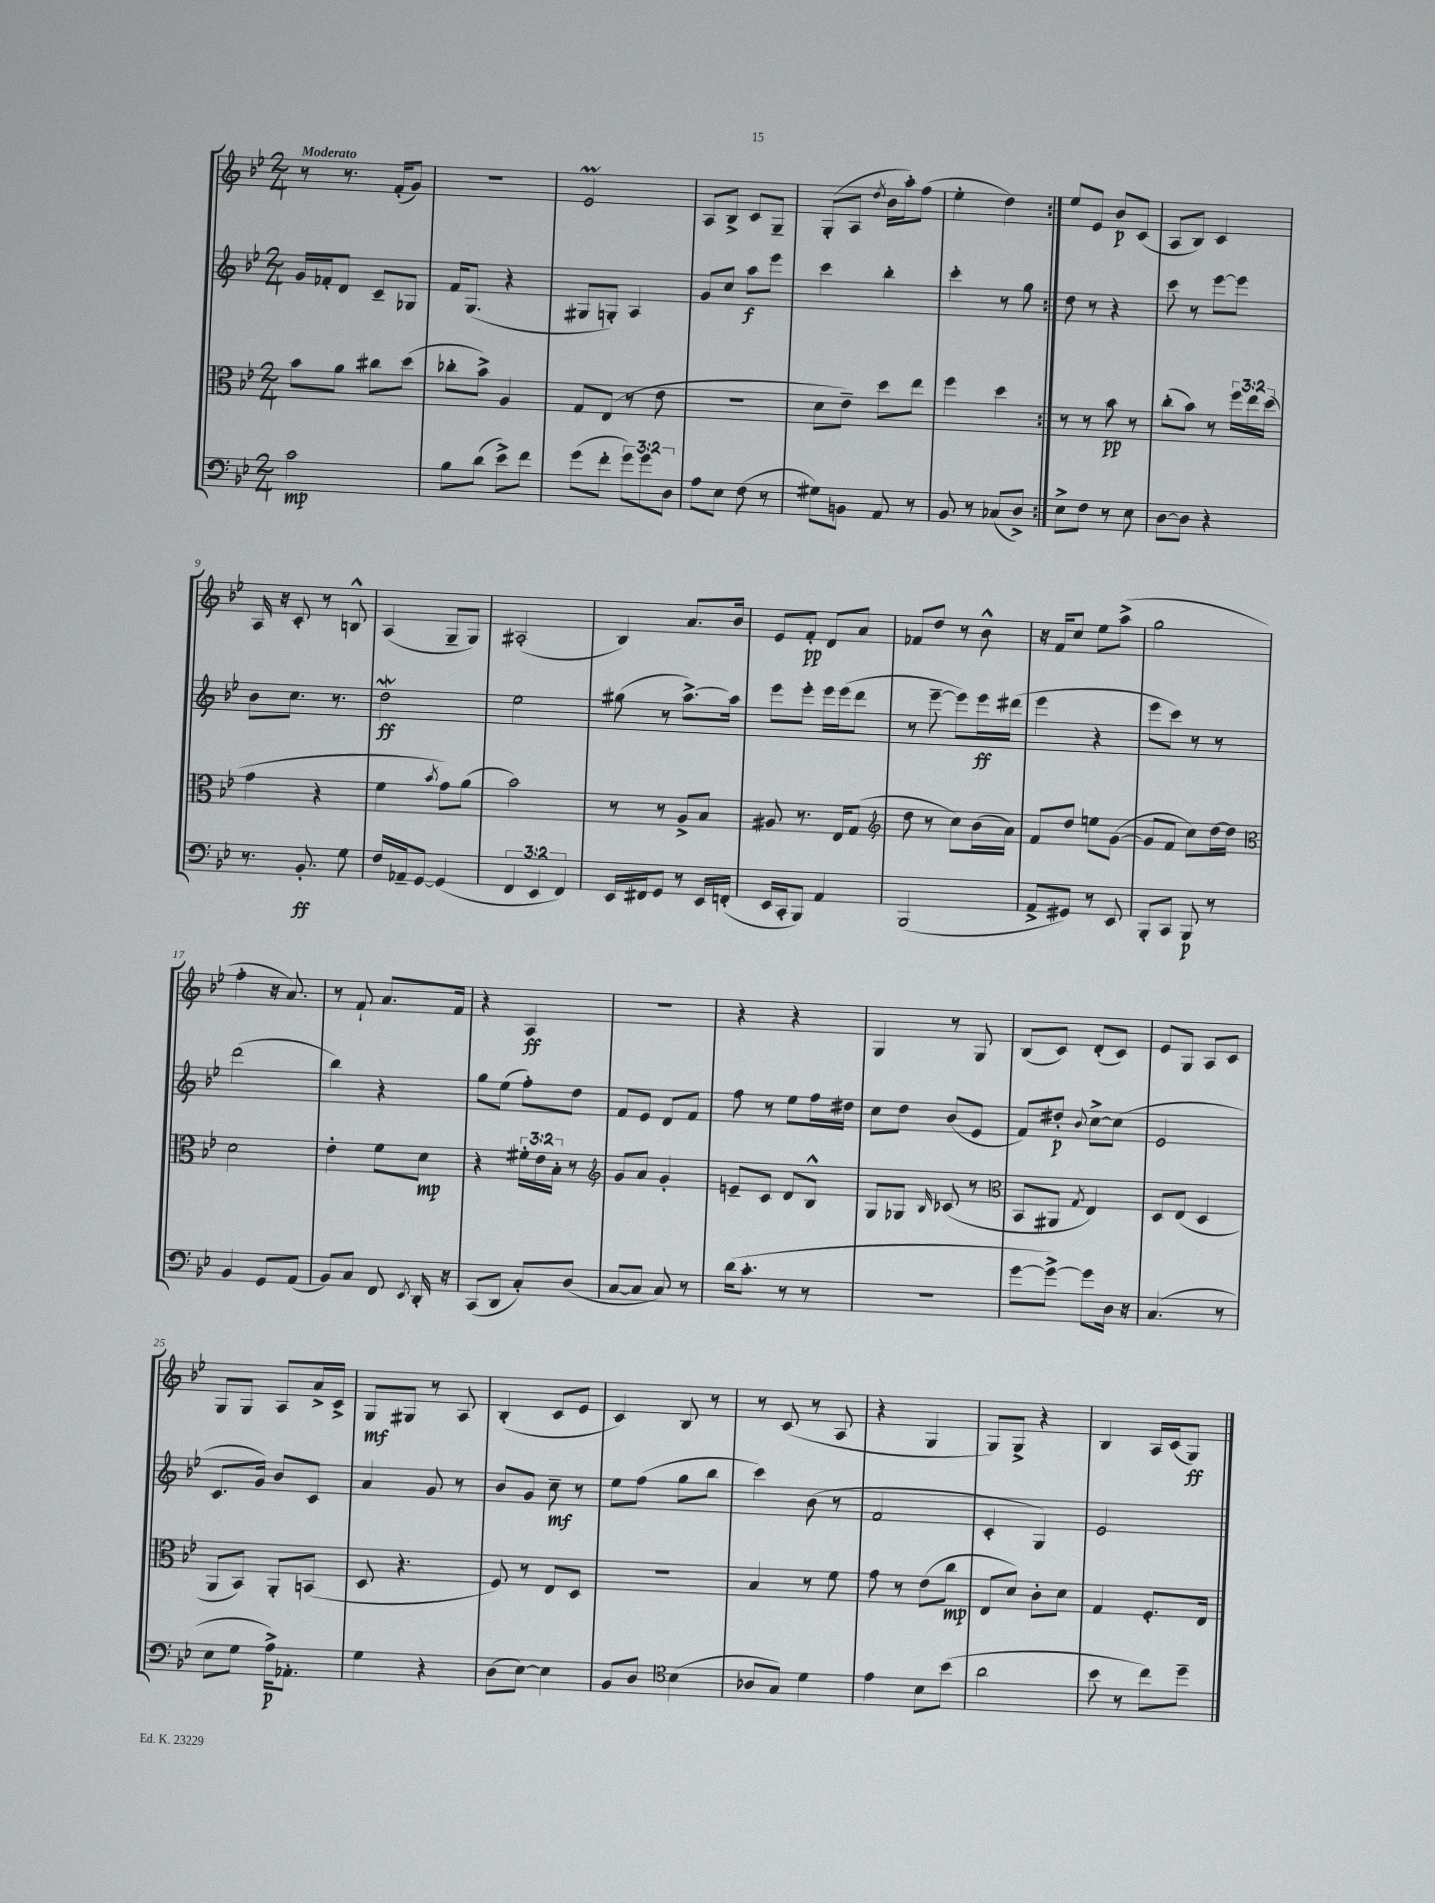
<<
\new StaffGroup <<
\new Staff = "s0" {
    \clef treble \key bes \major \numericTimeSignature \time 2/4 \tempo "Moderato"
    \autoBeamOff \repeat volta 2 { r8 r8. f'16[-.( g'8]) |
    R2 |
    ees'2\prall |
    a8[ bes8]-> c'8[ g8]-- |
    g8[-.( a8] \acciaccatura { d''8 } bes'16[ a''16-.) f''8]( |
    ees''4-. d''4) | }
    ees''8[ ees'8] bes'8[\p c'8]( |
    a8[ bes8]) c'4 |
    a16 r16 c'8-. r8 b8-^ |
    a4( g8[-- g8]) |
    ais2-.( |
    bes4) a'8.[ bes'16] |
    ees'8[ f'8]-.\pp d'8[ a'8] |
    fes'8[ d''8] r8 bes'8-^ |
    r16 f'16[ c''8] ees''8[ a''8]->( |
    g''2 |
    f''4-. r16 a'8.) |
    r8 f'8-! a'8.[ f'16] |
    r4 a4\ff |
    r2 |
    r4 r4 |
    g4 r8 g8 |
    bes8[( c'8]) d'8[-.( c'8]) |
    ees'8[ g8] a8[ c'8] |
    g8[ g8] a8[ a'16-> c'16]-> |
    g8[\mf gis8] r8 a8 |
    bes4-.( c'8[ ees'8] |
    c'4) bes8 r8 |
    r8 c'8( r8 a8 |
    r4 g4 |
    g8[) g8]-> r4 |
    bes4 a16[ c'16( g8]\ff) \bar "|." |
}
\new Staff = "s1" {
    \clef treble \key bes \major \numericTimeSignature \time 2/4
    \autoBeamOff \repeat volta 2 { g'16[ fes'16-. d'8] c'8[-- ges8] |
    f'16[ g8.]( r4 |
    gis8[ g8]-.) a4 |
    g'8[ c''8] a''8[\f ees'''8] |
    c'''4 bes''4-. |
    c'''4-. r8 g''8 | }
    d''8 r8 r4 |
    c'''8 r8 ees'''8[~ ees'''8] |
    bes'8[ c''8.] r8. |
    d''2\mordent\ff |
    ees''2 |
    gis''8( r8 a''8.[~->) a''16] |
    ees'''8[ ees'''8]-. ees'''16[ ees'''16( d'''8] |
    r8 ees'''8~-- ees'''8[) ees'''16\ff dis'''16]( |
    ees'''4 r4 |
    ees'''8[ c'''8]) r8 r8 |
    d'''2( |
    bes''4) r4 |
    g''8[ ees''8]( f''8[-.) d''8] |
    f'8[ ees'8] d'8[ f'8] |
    f''8 r8 ees''8[ f''16 dis''16] |
    c''8[ d''8] bes'8[( ees'8] |
    f'8[) dis''8]-.\p \appoggiatura { bes'8 } c''8[~-> c''8]( |
    ees'2 |
    c'8.[ g'16]) bes'8[ c'8] |
    a'4 g'8 r8 |
    bes'8[ g'8] c''8--\mf r8 |
    ees''8[ f''8]( g''8[ bes''8] |
    c'''4) bes'8( r8 |
    f'2 |
    c'4-. g4) |
    ees'2 \bar "|." |
}
\new Staff = "s2" {
    \clef alto \key bes \major \numericTimeSignature \time 2/4 \override Staff.TupletNumber.text = #tuplet-number::calc-fraction-text
    \autoBeamOff \repeat volta 2 { bes'8[ a'8] cis''8[ d''8]( |
    ces''8[-. bes'8]->) a4 |
    g8[ ees8]( r8 ees'8 |
    R2 |
    d'8[ ees'8]--) d''8[ ees''8] |
    f''4 d''4 | }
    r8 r8 bes'8\pp r8 |
    c''8[-.( bes'8]) r8 \tuplet 3/2 { f''16[ ees''16 d''16]( } |
    g'4 r4 |
    f'4 \acciaccatura { bes'8 } g'8[) a'8]( |
    bes'2) |
    r8 r8 a8[-> bes8] |
    ais8 r8. ees16[ g8]( |
    \clef treble d''8 r8 c''8[) bes'16( a'16]) |
    f'8[ d''8] e''8[ g'8]~( |
    g'8[ f'8] c''8[) d''16~ d''16] |
    \clef alto d'2 |
    ees'4-. f'8[ d'8]\mp |
    r4 \tuplet 3/2 { fis'16[-. ees'16 bes16]-. } r8 |
    \clef treble g'8[ a'8] g'4-. |
    e'8[-- c'8] d'8[ bes8]-^ |
    g8[ ges8] \grace { bes16 } ces'8( r8 |
    \clef alto bes,8[ ais,8] \acciaccatura { g8 } ees4) |
    d8[ ees8]( d4 |
    a,8[ bes,8]) a,8[-. b,8]( |
    d8 r4. |
    f8) r8 ees8[ d8] |
    r2 |
    bes4 r8 f'8 |
    g'8 r8 ees'8[( c''8]\mp |
    ees8[ d'8]) c'8[-. d'8] |
    g4 f8.[-. ees16] \bar "|." |
}
\new Staff = "s3" {
    \clef bass \key bes \major \numericTimeSignature \time 2/4 \override Staff.TupletNumber.text = #tuplet-number::calc-fraction-text
    \autoBeamOff \repeat volta 2 { c'2\mp |
    bes8[ d'8]( ees'8[->) f'8] |
    g'8[( f'8]-. \tuplet 3/2 { g'8[) g'8 d8] } |
    a8[ ees8] f8( r8 |
    gis8[) b,8] a,8 r8 |
    bes,8 r8 ces8[( d8]->) | }
    ees8[-> f8] r8 ees8 |
    d8[~ d8] r4 |
    r8. bes,8.-.\ff g8 |
    f16[ aes,16-- g,8]~ g,4( |
    \tuplet 3/2 { f,4 ees,4 f,4) } |
    ees,16[ fis,16 g,8] r8 ees,16[ f,16]-.( |
    ees,16[ c,16-. bes,,8]) a,4 |
    bes,,2( |
    a,8[-> gis,8]) r8 ees,8 |
    bes,,8[-. c,8] bes,,8\p r8 |
    bes,4 g,8[ a,8]( |
    bes,8[) c8] f,8 \acciaccatura { ees,8 } d,16-. r16 |
    c,8[( d,8] c8[-.) d8]( |
    c8[~ c8] c8) r8 |
    d'16[( c'8.]-. r8 r8 |
    r2 |
    g'8[~ g'8]~->) g'8[ d16] r16 |
    c4.( r8 |
    ees8[ g8] a16[->\p) aes,8.]-. |
    g4 r4 |
    d8[( ees8]~) ees4 |
    bes,8[ d8] \clef tenor bes4( |
    aes8[ g8]) d'4 |
    ees'4 bes8[ bes'8]( |
    a'2 |
    bes'8 r8 c''8[) d''8]-- \bar "|." |
}
>>
>>
